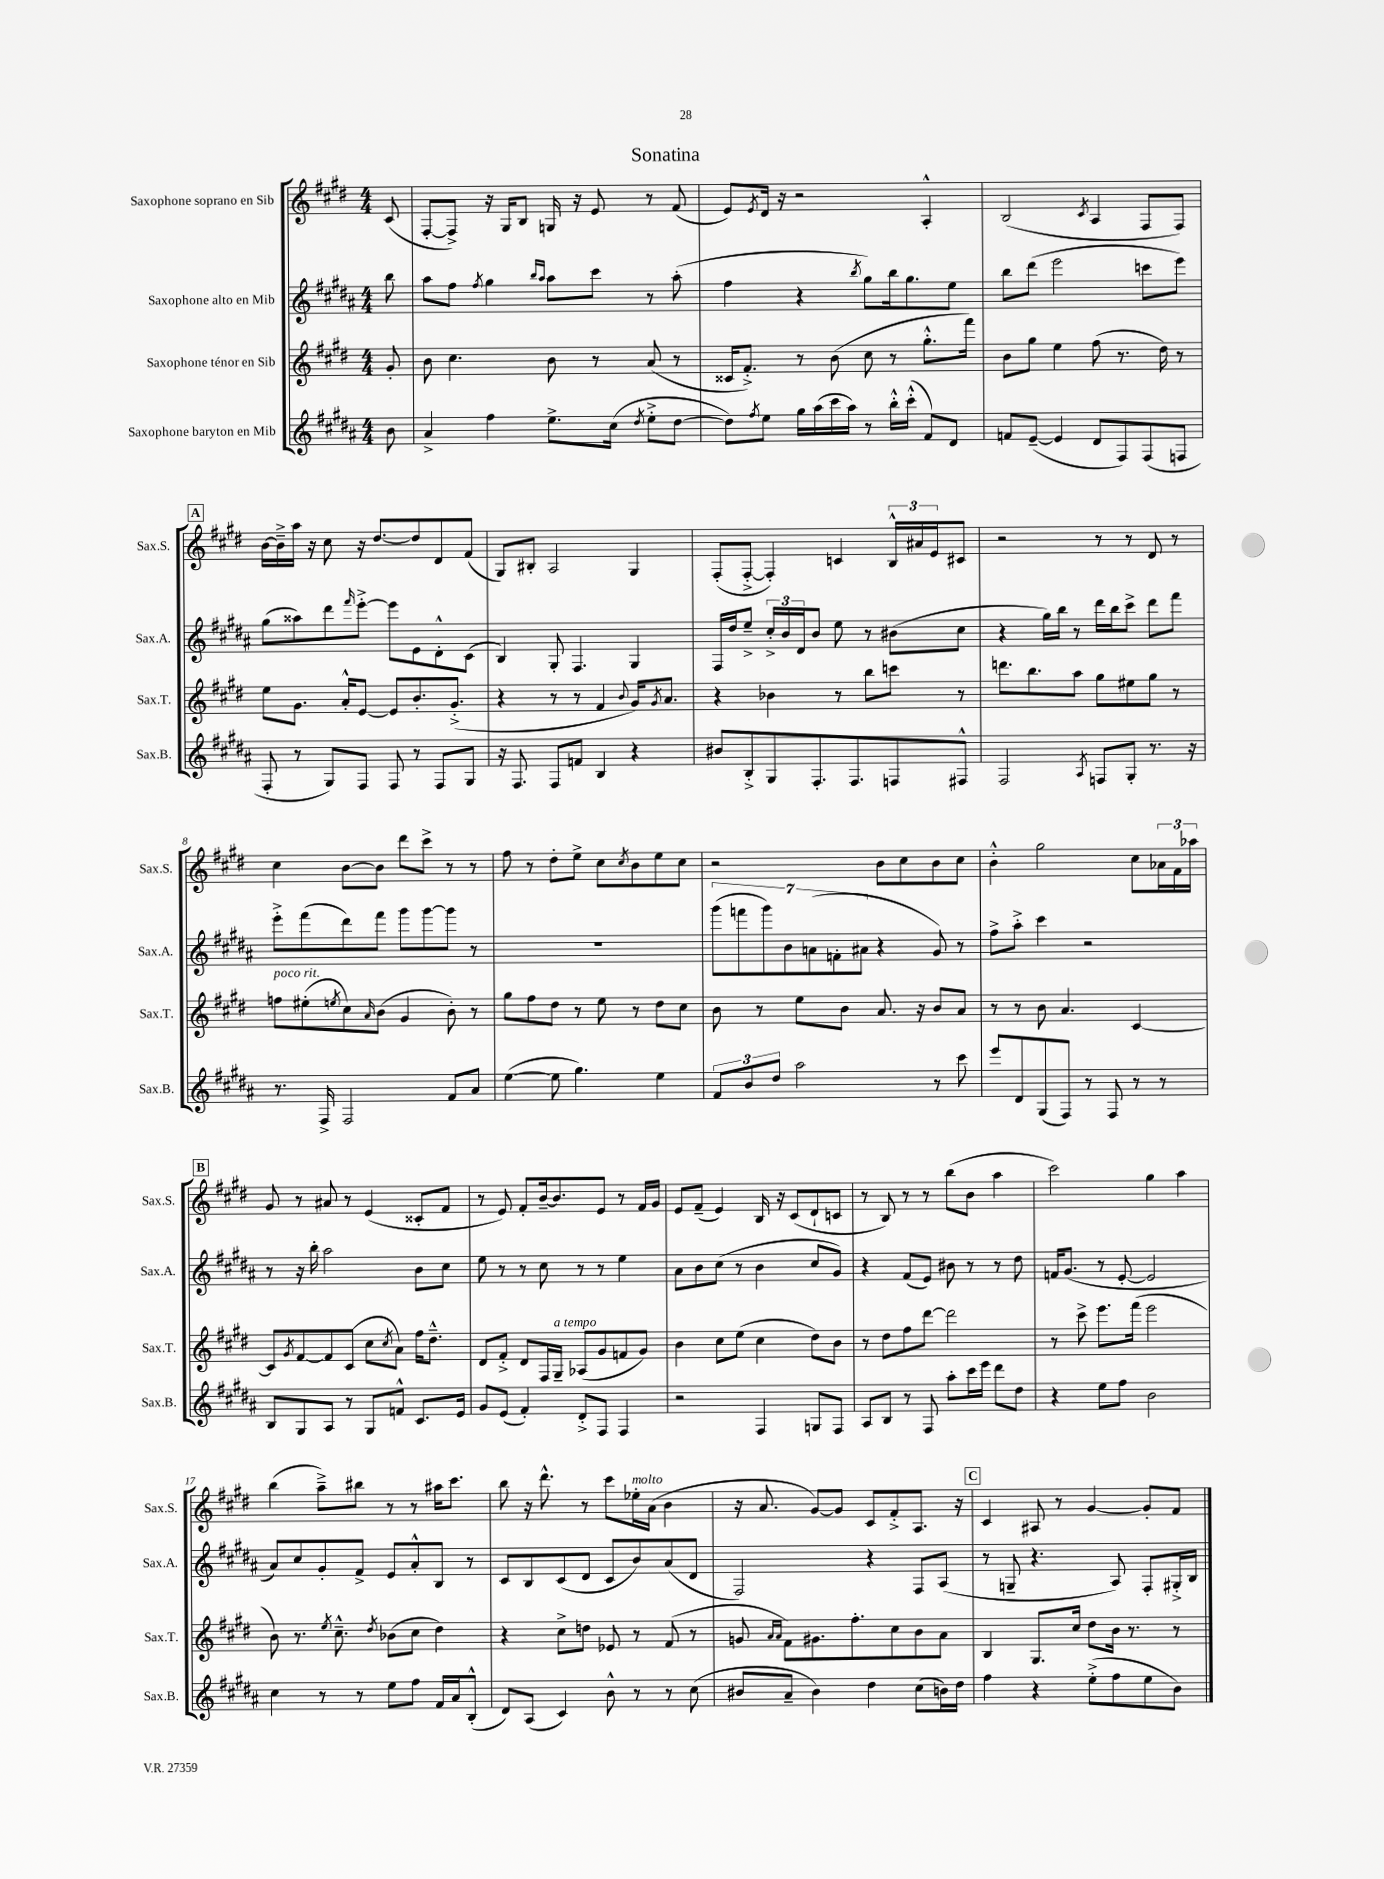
\header { title = "Sonatina" }
<<
\new StaffGroup <<
\new Staff = "s0" \with { instrumentName = "Saxophone soprano en Sib" shortInstrumentName = "Sax.S." } {
    \clef treble \key e \major \numericTimeSignature \time 4/4 \partial 8
    cis'8( |
    fis8~-. fis8->) r16 gis16 b8 g16 r16 e'8 r8 fis'8( |
    e'8) \acciaccatura { e'8 } dis'16 r16 r2 a4-.-^ |
    b2( \acciaccatura { cis'8 } a4 fis8 fis8) |
    \mark \markup { \box "A" } b'16~ b'16---> a''16 r16 cis''8 r16 dis''8.~ dis''8 dis'8 fis'8( |
    gis8) bis8-. a2 gis4 |
    fis8-.( fis8~-.-> fis4-.) c'4 \tuplet 3/2 { b16-^ ais'16 e'16 } cis'8 |
    r2 r8 r8 dis'8 r8 |
    cis''4 b'8~ b'8 dis'''8 cis'''8-> r8 r8 |
    fis''8 r8 dis''8-. e''8-> cis''8 \acciaccatura { cis''8 } b'8 e''8 cis''8 |
    r2 b'8 cis''8 b'8 cis''8 |
    b'4-.-^ gis''2 cis''8 \tuplet 3/2 { aes'16 fis'16 aes''16 } |
    \mark \markup { \box "B" } gis'8 r8 ais'8 r8 e'4( cisis'8-. fis'8 |
    r8 e'8) fis'8-. b'16~-- b'8. e'8 r8 fis'16 gis'16 |
    e'8 fis'8--( e'4) b16 r16 cis'8( dis'8-! c'8 |
    r8 b8) r8 r8 b''8( b'8 a''4 |
    cis'''2) gis''4 a''4 |
    b''4( a''8--->) bis''8 r8 r8 ais''16 cis'''8. |
    b''8 r16 dis'''8.-^ r8 cis'''8 ees''16-.^\markup { \italic "molto" } a'16( b'4 |
    r16 a'8. gis'8~) gis'8 cis'8 fis'8-.-> a8. r16 |
    \mark \markup { \box "C" } cis'4 ais8 r8 gis'4~ gis'8-. fis'8 \bar "|." |
}
\new Staff = "s1" \with { instrumentName = "Saxophone alto en Mib" shortInstrumentName = "Sax.A." } {
    \clef treble \key b \major \numericTimeSignature \time 4/4 \partial 8
    b''8 |
    ais''8 fis''8 \acciaccatura { fis''8 } gis''4 \grace { b''16 ais''16 } ais''8 cis'''8 r8 ais''8-.( |
    fis''4 r4 \acciaccatura { b''8 } gis''8) b''16 gis''8. e''8 |
    b''8 dis'''8( e'''2 c'''8 e'''8) |
    \mark \markup { \box "A" } gis''8( aisis''8) dis'''8 \grace { fis'''16 } e'''8~-.-> e'''8 e'8 dis'8-.-^ cis'8( |
    b4) gis8-. fis4. gis4 |
    fis16 dis''16 e''8---> \tuplet 3/2 { cis''16-.-> b'16 dis'16 } b'8 e''8 r8 bis'8( cis''8 |
    r4 gis''16) b''16 r8 dis'''16 b''16 cis'''8-> dis'''8 fis'''8 |
    e'''8-.-> fis'''8( dis'''8) fis'''8 gis'''8 gis'''8~ gis'''8 r8 |
    R1 |
    \tuplet 7/4 { gis'''8( f'''8 gis'''8) b'8 a'8( f'8-. ais'8 } r4 gis'8) r8 |
    fis''8-> ais''8-.-> cis'''4 r2 |
    \mark \markup { \box "B" } r8 r16 b''16-. ais''2 b'8 cis''8 |
    e''8 r8 r8 cis''8 r8 r8 e''4 |
    ais'8 b'8 cis''8( r8 b'4 cis''8 gis'8) |
    r4 fis'8( e'8) bis'8 r8 r8 dis''8 |
    f'16 gis'8.( r8 e'8~-. e'2 |
    ais'8) cis''8 gis'8-. fis'8-> e'8 ais'8-.-^ b8 r8 |
    cis'8 b8 cis'8( dis'8 cis'8 b'8) ais'8( dis'8 |
    fis2) r4 fis8 ais8( |
    \mark \markup { \box "C" } r8 g8-- r4. ais8) fis8-. gis16-.-> b16 \bar "|." |
}
\new Staff = "s2" \with { instrumentName = "Saxophone ténor en Sib" shortInstrumentName = "Sax.T." } {
    \clef treble \key e \major \numericTimeSignature \time 4/4 \partial 8
    gis'8-. |
    b'8 cis''4. b'8 r8 a'8( r8 |
    cisis'16 fis'8.-.->) r8 b'8( cis''8 r8 gis''8.-.-^ fis'''16) |
    b'8 gis''8 e''4 fis''8( r8. dis''16) r8 |
    \mark \markup { \box "A" } e''8 gis'8. a'16-.-^ e'8~ e'8 b'8.-. gis'8.-.->( |
    r4 r8 r8 fis'4 \appoggiatura { b'8 } gis'16) \acciaccatura { gis'8 } a'8. |
    r4 bes'4 r8 b''8 c'''8 r8 |
    d'''8. b''8. a''8 gis''8 eis''8 gis''8 r8 |
    f''8^\markup { \italic "poco rit." } eis''8-.( \acciaccatura { e''8 } cis''8) \grace { a'16 } b'8( gis'4 b'8-.) r8 |
    gis''8 fis''8 dis''8 r8 e''8 r8 dis''8 cis''8 |
    b'8 r8 e''8 b'8 a'8. r16 b'8 a'8 |
    r8 r8 b'8 a'4. cis'4~ |
    \mark \markup { \box "B" } cis'8 \acciaccatura { gis'8 } fis'8~ fis'8 cis'8( cis''8 \acciaccatura { cis''8 } a'8) fis''16 dis''8.---^ |
    dis'8 fis'8-.-> dis'8 fis16 gis16--^\markup { \italic "a tempo" } aes8( gis'8 f'8 gis'8) |
    b'4 cis''8 e''8( cis''4 dis''8) b'8 |
    r8 dis''8 fis''8 dis'''8~ dis'''2 |
    r8 cis'''8-> e'''8. fis'''16( e'''2 |
    b'8) r8. \acciaccatura { e''8 } cis''8.---^ \acciaccatura { dis''8 } bes'8( cis''8 dis''4) |
    r4 cis''8-> d''8 ees'8 r8 fis'8( r8 |
    g'8 \grace { a'16 a'16 } fis'8) gis'8. fis''8.-. cis''8 b'8 a'8 |
    \mark \markup { \box "C" } b4 gis8. cis''16 dis''8 b'16 r8. r8 \bar "|." |
}
\new Staff = "s3" \with { instrumentName = "Saxophone baryton en Mib" shortInstrumentName = "Sax.B." } {
    \clef treble \key b \major \numericTimeSignature \time 4/4 \partial 8
    b'8 |
    ais'4-> fis''4 e''8.-> cis''16( \acciaccatura { dis''8 } e''8-.-> dis''8~ |
    dis''8) \acciaccatura { fis''8 } e''8 gis''16 ais''16( cis'''16 ais''16) r8 b''16-.-^ cis'''16-.-^( fis'8) dis'8 |
    f'8 e'8~--( e'4 dis'8 fis8) fis8( f8 |
    \mark \markup { \box "A" } fis8-. r8 gis8) fis8 fis8 r8 fis8 gis8 |
    r16 fis8. fis8 f'8 b4 r4 |
    bis'8 b8-.-> gis8 fis8.-. fis8. f8 fis8-^ |
    fis2 \acciaccatura { ais8 } f8 gis8-. r8. r16 |
    r8. fis16-> fis2 fis'8 ais'8 |
    e''4~( e''8 gis''4.) e''4 |
    \tuplet 3/2 { fis'8 b'8 dis''8 } ais''2 r8 cis'''8 |
    e'''8 dis'8 gis8( fis8) r8 fis8 r8 r8 |
    \mark \markup { \box "B" } b8 gis8 ais8 r8 gis8 f'8-^ cis'8. e'16 |
    gis'8 e'8( fis'4-.) dis'8-.-> fis8 fis4 |
    r2 fis4 g8 fis8 |
    ais8 b8 r8 fis8 ais''8-. cis'''16 e'''16 dis'''8 dis''8 |
    r4 e''8 fis''8 b'2 |
    cis''4 r8 r8 e''8 fis''8 fis'16 ais'16 b8-.-^( |
    dis'8) ais8( cis'4) b'8-^ r8 r8 cis''8( |
    bis'8 ais'8-- bis'4) dis''4 cis''8( b'16) dis''16 |
    \mark \markup { \box "C" } fis''4 r4 e''8-.->( fis''8 e''8 b'8) \bar "|." |
}
>>
>>
